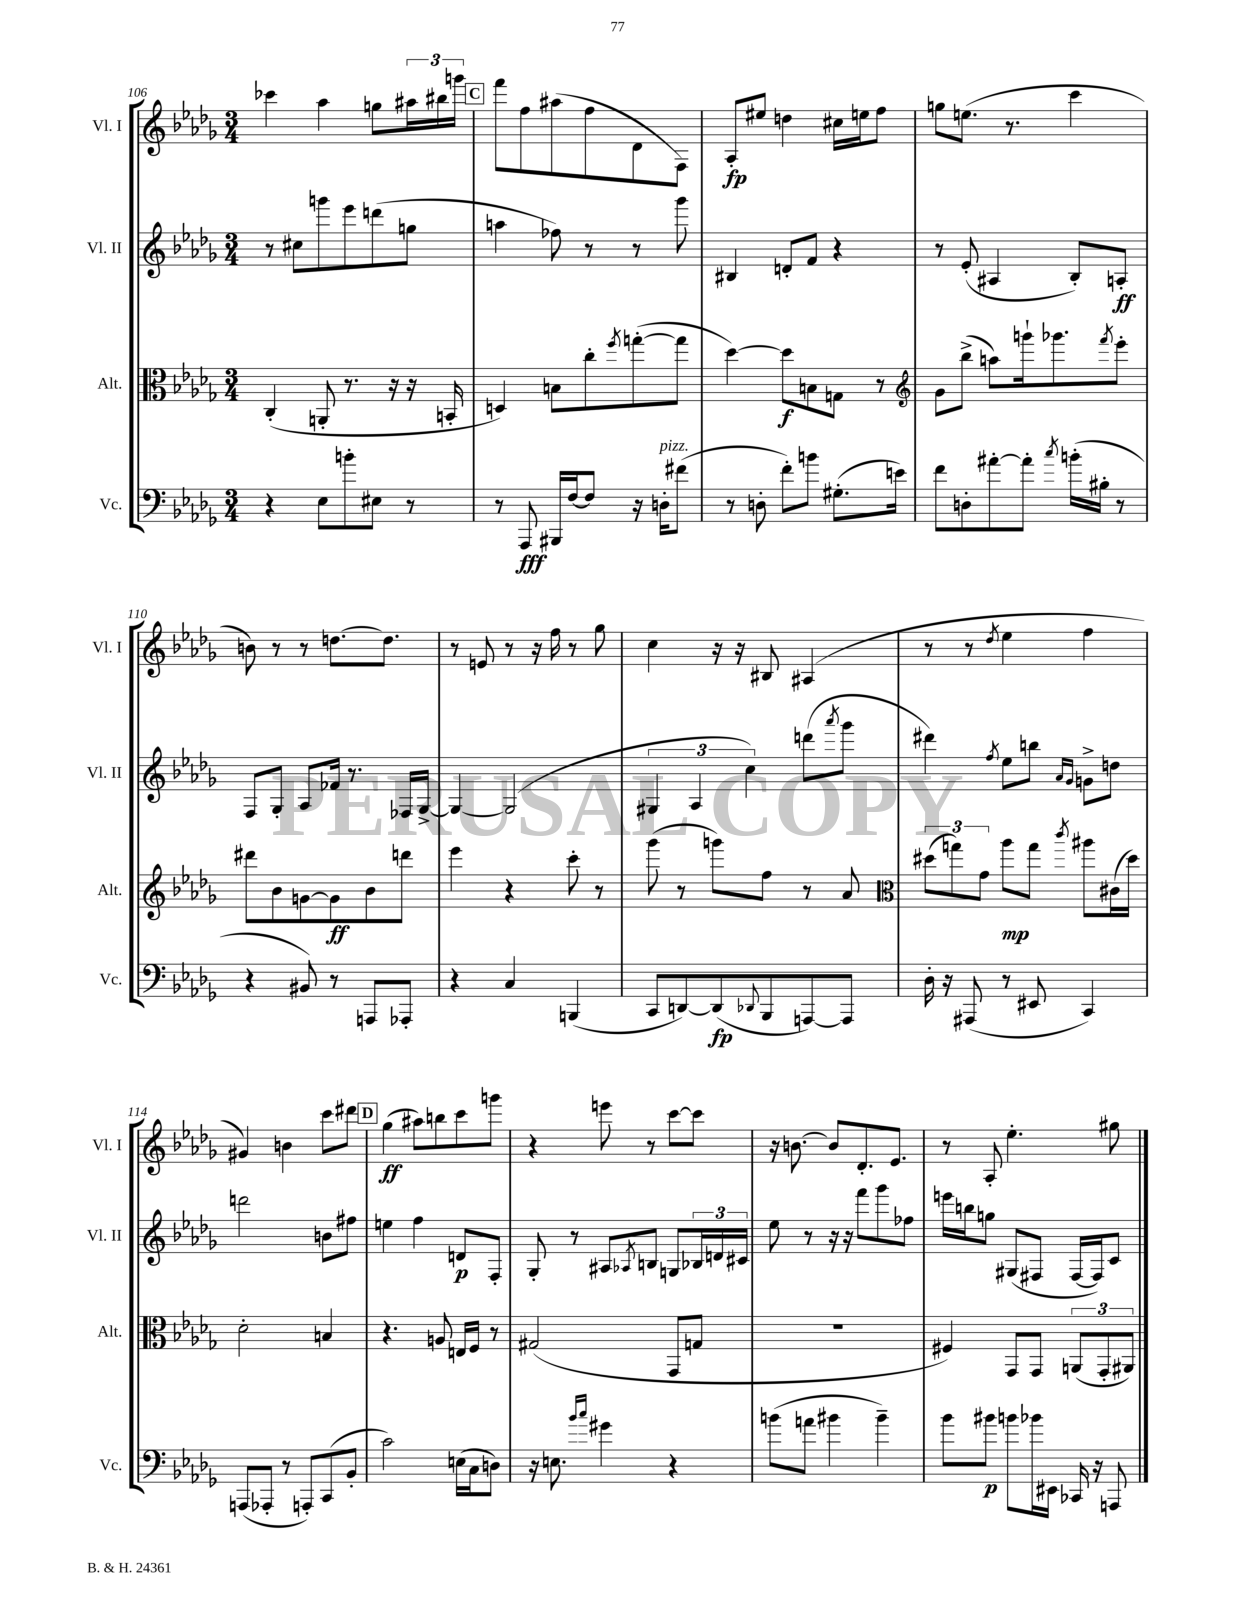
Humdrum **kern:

**kern	**kern	**kern	**kern
*staff4	*staff3	*staff2	*staff1
*clefF4	*clefC3	*clefG2	*clefG2
*k[b-e-a-d-g-]	*k[b-e-a-d-g-]	*k[b-e-a-d-g-]	*k[b-e-a-d-g-]
*M3/4	*M3/4	*M3/4	*M3/4
4r	(4C'	8r	4ccc-
.	.	8cc#	.
8E-	8AA'	8ggg	4aa-
8b'	8.r	8eee-	.
8E#	.	(8ddd	8gg
.	16r	.	.
8r	16r	8gg	24aa#
.	.	.	24bb#
.	16BB'	.	.
.	.	.	24ggg
=	=	=	=
8r	4D)	4aa	8fff
8AAA-	.	.	8ff
16BBB#	8B	8ff-)	(8aa#
[16F	.	.	.
8F]	8cc'	8r	8ff
.	8qff	.	.
16r	([8gg'	8r	8d-
16D'	.	.	.
(8f#	8gg]	8ggg-	8F)
=	=	=	=
8r	[4dd-)	4B#	8A-'
8D'	.	.	8ee#
8f')	8dd-]	8d'	4dd
8b	8B	8f	.
(8.G#'	8G	4r	16cc#
.	.	.	16ee
.	8r	.	8ff
16e)	.	.	.
=	=	=	=
*	*clefG2	*	*
8f	8g-	8r	8gg
8D'	(8bb-^	(8e-'	(8.ee
[8a#'	8aa)	4A#	.
.	.	.	8.r
8a#']	16ggg`	.	.
.	8.ggg-	.	.
8qcc	.	.	.
(16b'	.	8B-')	4ccc
16B#'	.	.	.
.	8qfff	.	.
8r	8eee-'	8A'	.
=	=	=	=
4r	8ddd#	8F	8b)
.	8b-	8G-'	8r
8BB#)	[8g	8A-	8r
8r	8g]	16f-	[8.dd
.	.	8.r	.
8AAA	8b-	.	.
.	.	.	8.dd]
8AAA-'	8ddd	16F-	.
.	.	[16G-^	.
=	=	=	=
4r	4eee-	4G-_	8r
.	.	.	8e
4C	4r	(2G-]	8r
.	.	.	16r
.	.	.	16ff
(4BBB	8ccc'	.	8r
.	8r	.	8gg-
=	=	=	=
8CC	(8ggg-	6G#	4cc
[8DD)	8r	.	.
.	.	6A-	.
(8DD]	8ggg)	.	16r
.	.	.	16r
.	.	6cc)	.
8qqDD-	.	.	.
8BBB-	8ff	.	8B#
[8AAA)	8r	(8ddd	(4A#
.	.	8qaaa-	.
8AAA]	8a-	8ggg-	.
=	=	=	=
*	*clefC3	*	*
16D-'	(12dd#	4ddd#)	8r
16r	.	.	.
.	12gg)	.	.
(8AAA#	.	.	8r
.	12g-	.	.
.	.	8qff	8qdd-
8r	8aa-	8ee-	4ee-
8EE#	8gg	8bb	.
.	.	16qqa-	.
.	8qccc	16qqg-	.
4CC)	8aa#	8g^	4ff
.	(16c#	8dd	.
.	16dd#)	.	.
=	=	=	=
(8AAA	2d-'	2ddd	4g#)
8AAA-'	.	.	.
8r	.	.	4b
8AAA')	.	.	.
(8CC	4B	8b	8ccc
8BB-'	.	8ff#	8ddd#
=	=	=	=
2c)	4.r	4ee	(4gg-
.	.	4ff	8aa#)
.	8A	.	8bb
(16E	16E	8d	8ccc
16C	16F	.	.
8D)	8r	8F'	8ggg
=	=	=	=
16r	(2G#	8G-'	4r
8.E	.	.	.
.	.	8r	.
16qqb-	.	.	.
16qqcc	.	.	.
4g#	.	8A#	8eee
.	.	8qA-	.
.	.	8B	8r
4r	8GG-	8G	[8ccc
.	8G	24B-	8ccc]
.	.	24d	.
.	.	24c#	.
=	=	=	=
(8b	2.r	8ee-	16r
.	.	.	[8.b
8a	.	8r	.
4b#	.	16r	8b]
.	.	16r	.
.	.	8fff	8.d-'
4b#~)	.	8ggg-	.
.	.	.	8.e-
.	.	8ff-	.
=	=	=	=
8b-	4F#)	16eee	8r
.	.	16bb	.
8b#	.	8gg	8A-'
8b	8GG-	(8G#	4.ee-'
16b-	8GG-	8F#	.
16EE#	.	.	.
16CC-	(12AA	[16F#	.
16r	.	16F#])	.
.	12GG-'	.	.
8AAA	.	8c	8gg#
.	12AA#)	.	.
==	==	==	==
*-	*-	*-	*-
